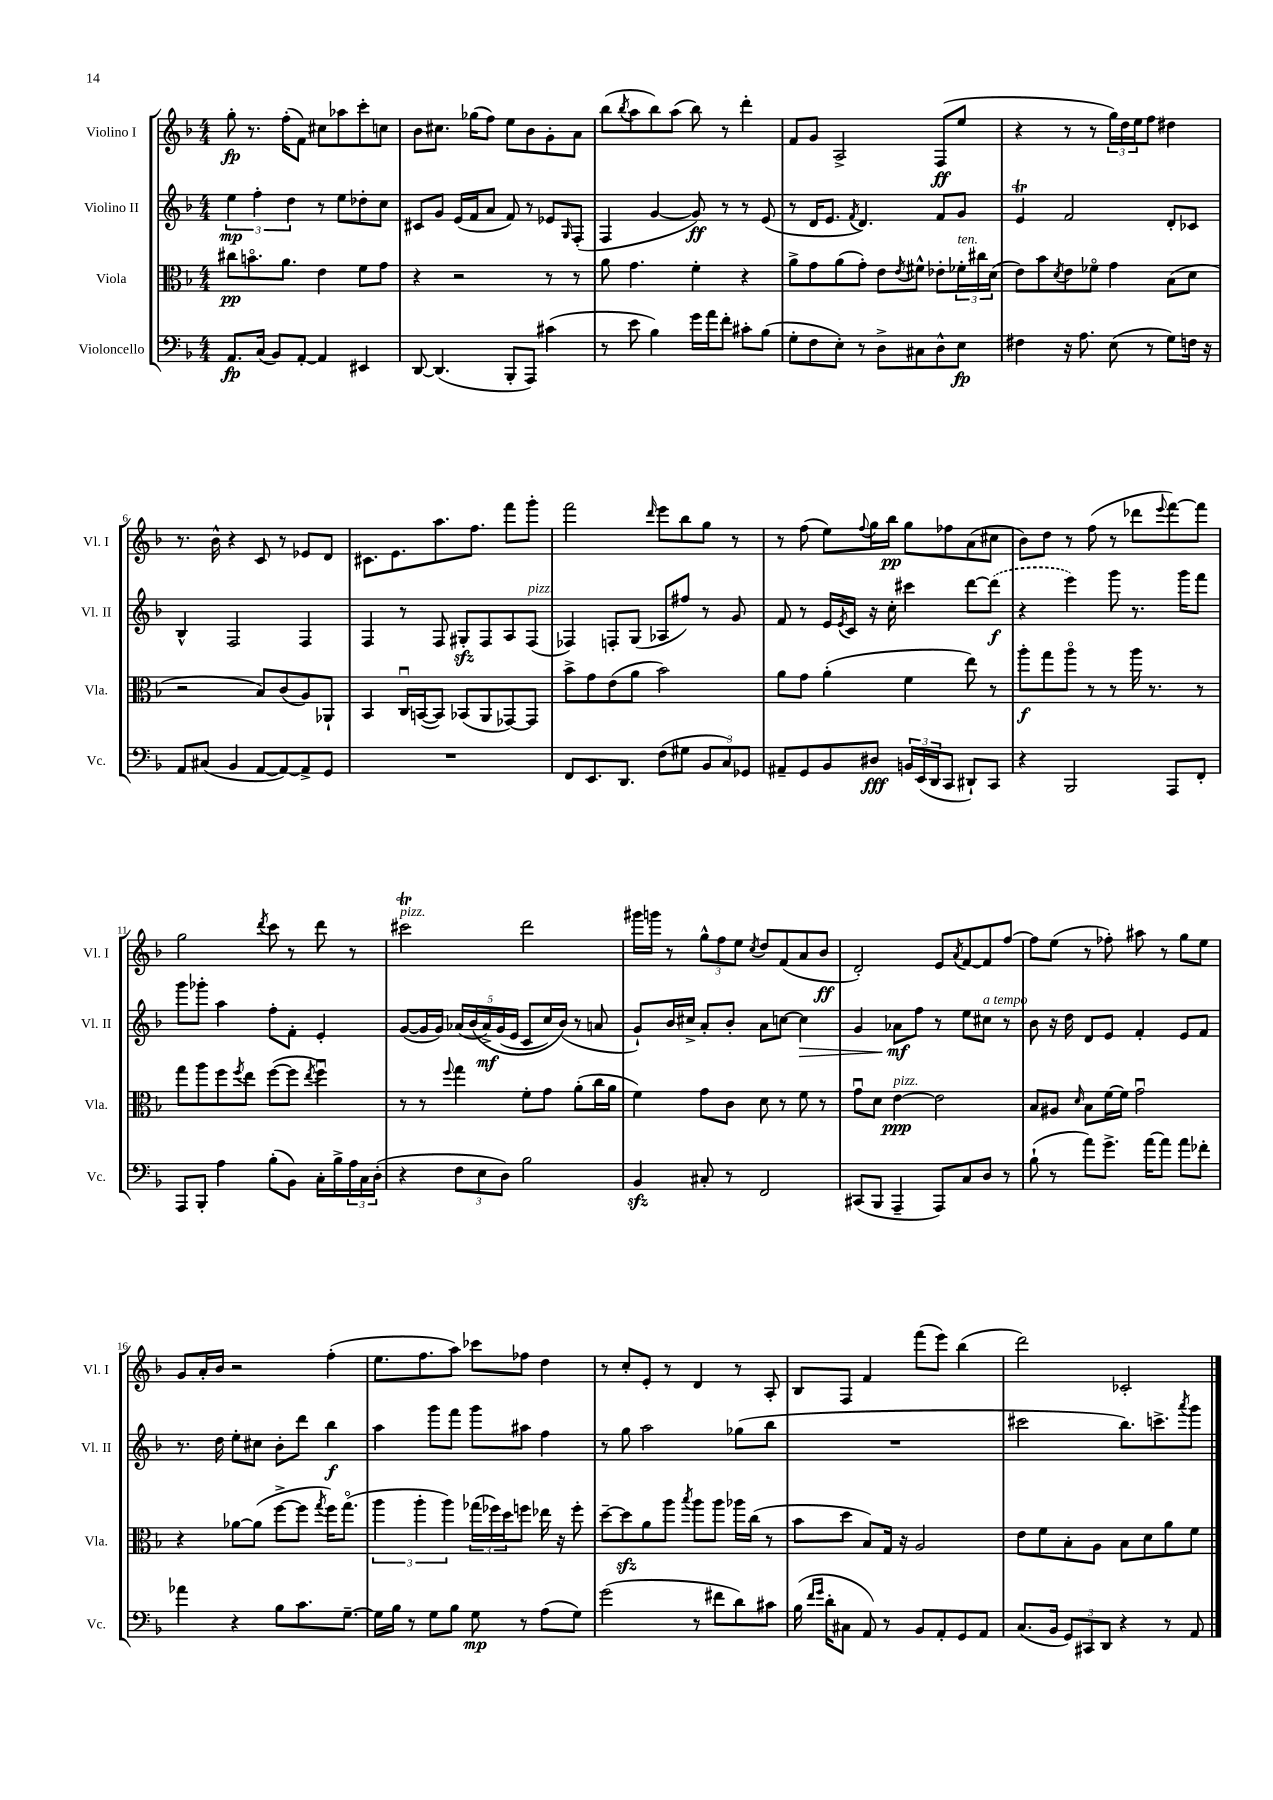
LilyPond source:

<<
\new StaffGroup <<
\new Staff = "s0" \with { instrumentName = "Violino I" shortInstrumentName = "Vl. I" } {
    \clef treble \key f \major \numericTimeSignature \time 4/4
    g''8-.\fp r8. f''16-.( f'8) cis''8 aes''8 c'''8-. c''8 |
    bes'8 cis''8. ges''16( f''8) e''8 bes'8 g'8-. a'8 |
    bes''8( \acciaccatura { bes''8 } a''8 bes''8) a''8( bes''8) r8 d'''4-. |
    f'8 g'8 a2-> f8\ff( e''8 |
    r4 r8 r8 \tuplet 3/2 { g''16) d''16 e''16 } f''8 dis''4 |
    r8. bes'16-^ r4 c'8 r8 ees'8 d'8 |
    cis'8. e'8. a''8. f''8. f'''8 g'''8-. |
    f'''2 \grace { d'''16 } e'''8 bes''8 g''8 r8 |
    r8 f''8( e''8) \appoggiatura { f''8 } g''16 bes''16\pp g''8 fes''8 a'8( cis''8 |
    bes'8) d''8 r8 f''8( r8 des'''8 \appoggiatura { e'''8 } f'''8~) f'''8 |
    g''2 \acciaccatura { d'''8 } c'''8 r8 d'''8 r8 |
    cis'''2\trill^\markup { \italic "pizz." } d'''2 |
    gis'''16 g'''16 r8 \tuplet 3/2 { g''8-^ f''8 e''8 } \acciaccatura { c''8 } d''8 f'8( a'8 bes'8\ff |
    d'2-.) e'8 \acciaccatura { a'8 } f'8~ f'8 f''8~ |
    f''8 e''8( r8 fes''8-.) ais''8 r8 g''8 e''8 |
    g'8 a'16-. bes'16 r2 f''4-.( |
    e''8. f''8. a''8) ces'''8 fes''8 d''4 |
    r8 c''8-. e'8-. r8 d'4 r8 a8-. |
    bes8 f8 f'4 f'''8( e'''8) bes''4( |
    d'''2) ces'2-. \bar "|." |
}
\new Staff = "s1" \with { instrumentName = "Violino II" shortInstrumentName = "Vl. II" } {
    \clef treble \key f \major \numericTimeSignature \time 4/4
    \tuplet 3/2 { e''4\mp f''4-. d''4 } r8 e''8 des''8-. c''8 |
    cis'8 g'8 e'16( f'16 a'8 f'8) r8 ees'8 \grace { g16 } f8-.( |
    f4 g'4~ g'8\ff) r8 r8 e'8( |
    r8 d'16 e'8. \acciaccatura { f'8 } d'4.) f'8 g'8 |
    e'4\trill f'2 d'8-. ces'8 |
    bes4-^ f2 f4 |
    f4 r8 f8 gis8-.\sfz f8 a8 f8^\markup { \italic "pizz." }( |
    fes4) f8-. g8( aes8 fis''8) r8 g'8 |
    f'8 r8 e'16 \acciaccatura { e'8 } c'16 r16 c''16-. cis'''4 d'''8~ \once \slurDashed d'''8\f( |
    r4 e'''4) g'''8 r8. g'''16 f'''8 |
    g'''8 ges'''8-. a''4 f''8-. f'8-. e'4-. |
    g'8~( g'16 g'16) \tuplet 5/4 { aes'16( bes'16\( aes'16->\mf) g'16( e'16 } c'8 c''16) bes'16(\) r8 a'8 |
    g'8-!) bes'16 cis''16-> a'8-. bes'8-. a'8 c''8~ c''4\> |
    g'4 aes'8\mf\! f''8 r8 e''8 cis''8^\markup { \italic "a tempo" } r8 |
    bes'8 r16 d''16 d'8 e'8 f'4-. e'8 f'8 |
    r8. d''16 e''8-. cis''8 bes'8-. d'''8 bes''4\f |
    a''4 g'''8 f'''8 g'''8 ais''8 f''4 |
    r8 g''8 a''2 ges''8( bes''8 |
    R1 |
    cis'''2 bes''8.) c'''8.-> \acciaccatura { a'''8 } g'''8 \bar "|." |
}
\new Staff = "s2" \with { instrumentName = "Viola" shortInstrumentName = "Vla." } {
    \clef alto \key f \major \numericTimeSignature \time 4/4
    cis''8\pp b'8.\flageolet a'8. e'4 f'8 g'8 |
    r4 r2 r8 r8 |
    a'8 g'4. f'4-. r4 |
    a'8-> g'8 a'8( g'8-.) e'8 \acciaccatura { e'8 } fis'8-^ ees'8-. \tuplet 3/2 { fes'16-.^\markup { \italic "ten." } cis''16 d'16( } |
    e'8) bes'8 \acciaccatura { d'8 } e'8 fes'8\flageolet g'4 bes8( d'8 |
    r2 bes8) c'8( a8) aes,8-! |
    bes,4 c16\downbow b,16~( b,8) bes,8( a,8 ges,8~) ges,8 |
    bes'8-> g'8 e'8( a'8 bes'2) |
    a'8 g'8 a'4-.( f'4 e''8) r8 |
    a''8-.\f g''8 a''8\flageolet r8 r8 a''16 r8. r8 |
    g''8 a''8 f''8 \acciaccatura { f''8 } e''8 f''8~( f''8 \acciaccatura { e''8 } f''4\downbow) |
    r8 r8 \appoggiatura { f''8 } g''4 f'8-. g'8 a'8-.( c''16 a'16 |
    f'4) g'8 c'8 d'8 r8 f'8 r8 |
    g'8\downbow d'8 e'4~\ppp^\markup { \italic "pizz." } e'2 |
    bes8 ais8 \grace { d'16 } bes8 f'16~ f'16 g'2\downbow |
    r4 aes'8~ aes'8( f''8~-> f''8 \acciaccatura { g''8 } f''16) g''8.\flageolet( |
    \tuplet 3/2 { a''4 a''4-. a''4) } \tuplet 3/2 { ges''16( fes''16) d''16 } f''8 ees''16 r16 f''8-. |
    d''8~-- d''8\sfz a'8 a''8 \acciaccatura { bes''8 } a''8 a''8 aes''16 c''16( r8 |
    bes'8 d''8 bes8) g16 r16 a2 |
    e'8 f'8 bes8-. a8 bes8 d'8 a'8 f'8 \bar "|." |
}
\new Staff = "s3" \with { instrumentName = "Violoncello" shortInstrumentName = "Vc." } {
    \clef bass \key f \major \numericTimeSignature \time 4/4
    a,8.\fp c16( bes,8) a,8~-. a,4 eis,4 |
    d,8~ d,4.( bes,,8-. a,,8) cis'4( |
    r8 e'8 bes4) g'16 a'16 f'8-. cis'8-. bes8( |
    g8-. f8 e8-.) r8 d8-> cis8 d8-^ e8\fp |
    fis4 r16 a8. e8( r8 g8) f16 r16 |
    a,8 cis8( bes,4 a,8~ a,8~) a,8-> g,8 |
    R1 |
    f,8 e,8. d,8. f8( gis8 \tuplet 3/2 { bes,8 c8) ges,8 } |
    ais,8-- g,8 bes,8 dis8\fff \tuplet 3/2 { b,16 e,16( d,16 } c,8 dis,8-!) c,8 |
    r4 bes,,2 a,,8 f,8-. |
    a,,8 bes,,8-. a4 bes8-.( bes,8) c16-. bes16-> \tuplet 3/2 { a16 c16 d16-.( } |
    r4 \tuplet 3/2 { f8 e8 d8) } bes2 |
    bes,4\sfz cis8-. r8 f,2 |
    cis,8( bes,,8 a,,4-- a,,8) c8 d8 r8 |
    bes8-!( r8 a'8) g'8.-> a'16~ a'8 a'8 fes'8-. |
    aes'4 r4 bes8 c'8. g8.~-- |
    g16 bes16 r8 g8 bes8 g8\mp r8 a8( g8) |
    g'2( r8 fis'8 d'8) cis'8 |
    bes16( \grace { f'16 g'16 } d'16-. cis8 a,8) r8 bes,8 a,8-. g,8 a,8 |
    c8.( bes,16 \tuplet 3/2 { g,8) cis,8 d,8 } r4 r8 a,8 \bar "|." |
}
>>
>>
